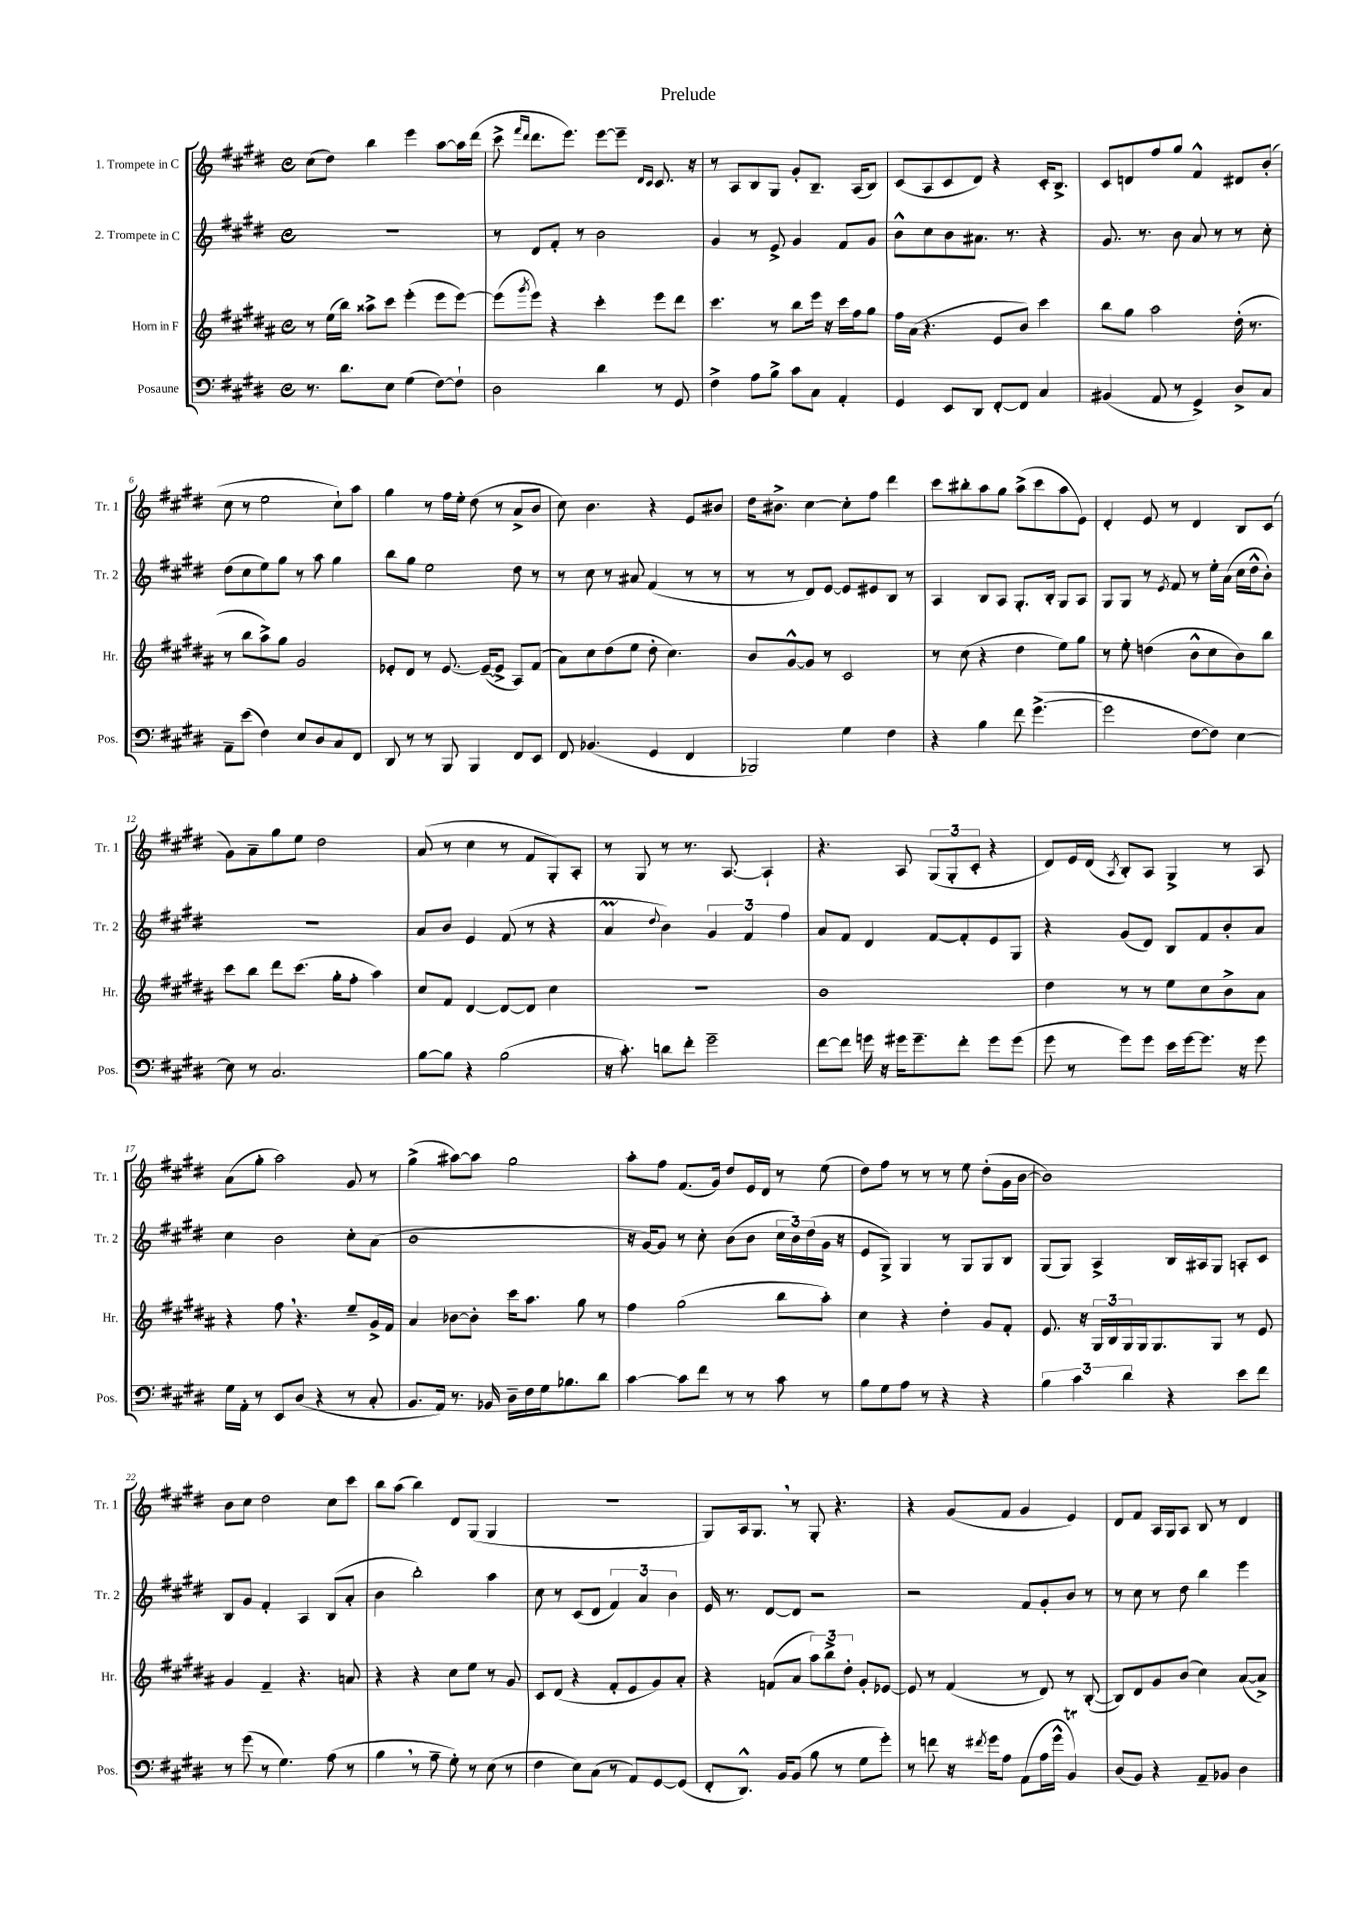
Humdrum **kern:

**kern	**kern	**kern	**kern
*staff4	*staff3	*staff2	*staff1
*clefF4	*clefG2	*clefG2	*clefG2
*k[f#c#g#d#]	*k[f#c#g#d#a#]	*k[f#c#g#d#]	*k[f#c#g#d#]
*M4/4	*M4/4	*M4/4	*M4/4
*met(c)	*met(c)	*met(c)	*met(c)
8.r	8r	1r	(8cc#
.	(16ee	.	8dd#)
8.d#	16bb)	.	.
.	8aa##^	.	4bb
8E	8ccc#	.	.
(4G#	(4eee'	.	4eee
[8F#)	8eee	.	[8aa
8F#`]	[8eee)	.	16aa]
.	.	.	(16ddd#
=	=	=	=
2D#	(8eee]	8r	8ccc#^
.	.	.	16qqfff#
.	8qggg#	.	16qqddd#
.	8eee)	8d#	8.ddd#
.	4r	8f#'	.
.	.	.	8.eee)
.	.	8r	.
4d#	4ccc#'	2b	[8eee
.	.	.	8eee~]
.	.	.	16qqd#
.	.	.	16qqc#
8r	8eee	.	8.c#
8GG#	8ddd#	.	.
.	.	.	16r
=	=	=	=
4F#^	4.ccc#	4g#	8r
.	.	.	8A
8A	.	8r	8B
8B^	8r	8e^	8G#
8c#	8bb	4g#	8g#'
8C#	16eee	.	8.B~
.	16r	.	.
4AA'	16ccc#	8f#	.
.	16ff#	.	(16A
.	8gg#	8g#	8B)
=	=	=	=
4GG#	16ff#	8b^^	(8c#
.	(16a#	.	.
.	4.r	8cc#	8A
8EE	.	8b	8c#
8DD#	.	8.a#	8d#)
[8FF#'	8e	.	4r
.	.	8.r	.
8FF#]	8b)	.	.
4C#	4ccc#	4r	16c#'
.	.	.	8.B^
=	=	=	=
(4BB#	8bb	8.g#	8c#
.	8gg#	.	8d
.	.	8.r	.
8AA	2aa#	.	8ff#
8r	.	8b	8gg#
4GG#^)	.	8a	4f#^^
.	.	8r	.
8D#^	(16dd#'	8r	8d#
.	8.r	.	.
8C#	.	8cc#'	(8b'
=	=	=	=
8AA~	8r	(8dd#	8cc#
(8e	8bb	8cc#	8r
4F#)	8aa#^)	8ee)	2ee
.	8gg#	8gg#	.
8E	2g#	8r	.
8D#	.	8aa	.
8C#	.	4gg#	8cc#`)
8FF#	.	.	8aa
=	=	=	=
8DD#	8e-'	8bb	4gg#
8r	8d#	8gg#	.
8r	8r	2ee	8r
8BBB	[8.e-	.	16ff#
.	.	.	16ee'
4BBB	.	.	(8dd#
.	(16e-~_	.	.
.	8e-^]	.	8r
8FF#	8A#)	8dd#	8a^
8EE	(8f#	8r	8b
=	=	=	=
8FF#	8a#)	8r	8cc#)
(4.BB-	8cc#	8cc#	4.b
.	(8dd#	8r	.
.	8ee	8a#	.
4GG#	8dd#'	(4f#	4r
.	4.cc#)	.	.
4FF#	.	8r	8e
.	.	8r	8b#
=	=	=	=
2BBB-)	8b	8r	16dd#
.	.	.	8.b#^
.	[8g#^^	8r	.
.	8g#]	8d#)	[4cc#
.	8r	[8e	.
4G#	2c#	8e]	8cc#']
.	.	8e#	8ff#
4F#	.	8B	4ddd#
.	.	8r	.
=	=	=	=
4r	8r	4A	8ccc#
.	(8cc#	.	8bb#'
4B	4r	8B	8aa
.	.	8A	8gg#
8f#	4dd#	8.G#'	(8aa^
([4.g#^	.	.	8ccc#
.	.	16B'	.
.	8ee)	8G#	8aa
.	8gg#	8A	8e)
=	=	=	=
2g#]	8r	8G#	4d#'
.	8ee'	8G#	.
.	(4dd	8r	8e
.	.	8qe	.
.	.	8f#	8r
[8F#	8b^^	8r	4d#
8F#])	8cc#	16ee'	.
.	.	(16a	.
[4E	8b)	16cc#	8B
.	.	16dd#^^	.
.	8bb	8b')	(8c#
=	=	=	=
8E]	8ccc#	1r	8g#)
8r	8bb	.	8a~
2.C#	8ddd#	.	8gg#
.	(8.ccc#	.	8ee
.	.	.	2dd#
.	16gg#'	.	.
.	8ff#'	.	.
.	4aa#)	.	.
=	=	=	=
[8B	8cc#	8a	(8a
8B]	8f#	8b	8r
4r	[4d#	4e	4cc#
(2B	8d#_	(8f#	8r
.	8d#]	8r	8f#
.	4cc#	4r	8G#')
.	.	.	8A'
=	=	=	=
16r	1r	4a	8r
8.c#')	.	.	.
.	.	.	8G#
.	.	8qqdd#	.
8d	.	4b)	8r
8f#'	.	.	8.r
2g#~	.	6g#	.
.	.	.	[8.A
.	.	6f#	.
.	.	.	4A`]
.	.	6ff#	.
=	=	=	=
[8f#	1b	8a	4.r
8f#]	.	8f#	.
16g	.	4d#	.
16r	.	.	.
16g#	.	.	8A
8.g#~	.	.	.
.	.	[8f#	(12G#
.	.	.	12G#'
8f#'	.	8f#']	.
.	.	.	12c#'
8g#	.	8e	4r
(8g#	.	8G#	.
=	=	=	=
8g#	4dd#	4r	8d#)
8r	.	.	16e
.	.	.	(16d#
.	.	.	8qA
8g#)	8r	(8g#	8B')
8g#	8r	8d#)	8A
16e	8ee	8B	4G#^
[16g#	.	.	.
8.g#]	8cc#	8f#	.
.	8b^	8b'	8r
16r	.	.	.
8g#	8a#	8a	8A
=	=	=	=
16G#	4r	4cc#	(8a
16AA'	.	.	.
8r	.	.	8gg#'
8EE	8ff#	2b	2aa)
(8D#	4.r	.	.
4r	.	.	.
8r	8ee~	8cc#'	8g#
8C#'	16g#^	(8a	8r
.	16f#	.	.
=	=	=	=
8.BB	4a#	1b	(4gg#^
16AA)	.	.	.
8.r	[8b-	.	[8aa#)
.	8b-']	.	8aa#]
16BB-	.	.	.
16D#~	16ccc#	.	2gg#
16F#	8.aa#	.	.
16G#	.	.	.
8.B-	.	.	.
.	8gg#	.	.
8d#	8r	.	.
=	=	=	=
[4c#	4ff#	16r	8aa'
.	.	[16g#)	.
.	.	8g#]	8ff#
8c#]	(2gg#	8r	(8.f#
8f#	.	8cc#'	.
.	.	.	16g#)
8r	.	(8b	8dd#
8r	.	8b	16e
.	.	.	16d#
8c#	8bb	24cc#	8r
.	.	24b)	.
.	.	(24dd#	.
8r	8aa#')	16g#	(8ee
.	.	16r	.
=	=	=	=
8B	4cc#	8e	8dd#)
8G#	.	8G#^)	8ff#
8A	4r	4G#	8r
8r	.	.	8r
4r	4dd#'	8r	8r
.	.	8G#	8ee
4r	8g#	8G#	(8dd#'
.	8f#'	8B	16g#
.	.	.	[16b
=	=	=	=
6B	8.e	(8G#	1b])
.	.	8G#)	.
6c#	.	.	.
.	16r	.	.
.	24G#	4A^	.
.	24B	.	.
6d#	24G#	.	.
.	16G#	.	.
.	8.G#	.	.
4r	.	16B	.
.	.	16A#	.
.	8G#	8G#	.
8e	8r	8A'	.
8f#	8e	8c#	.
=	=	=	=
8r	4g#	8B	8b
(8g#	.	8g#	8cc#
8r	4f#~	4f#'	2dd#
4.G#)	.	.	.
.	4.r	4A	.
(8A	.	(8B	8cc#
8r	8a	8a'	8ccc#
=	=	=	=
4B	4r	4b	8bb
.	.	.	(8aa
8r	4r	2bb')	4bb)
8A~	.	.	.
8G#')	8cc#	.	8d#
8r	8ee	.	(8G#
(8E	8r	4aa	4G#
8r	8g#	.	.
=	=	=	=
4F#	8c#	8cc#	1r
.	(8d#	8r	.
8E)	4r	(8c#	.
(8C#	.	8d#	.
8r	8f#'	6f#)	.
8AA)	8e	.	.
.	.	6a	.
[8GG#	8g#)	.	.
.	.	6b	.
(8GG#]	8a#'	.	.
=	=	=	=
8FF#'	4r	16e	8G#)
.	.	8.r	.
8.DD#^^)	.	.	16A
.	.	.	8.G#
.	(8f	[8d#	.
16BB	.	.	.
(8BB	8a#	8d#]	8r
8B	12aa#)	2r	8G#'
.	12bb^	.	.
8r	.	.	4.r
.	12dd#'	.	.
8G#	8g#'	.	.
8g#')	[8e-	.	.
=	=	=	=
8r	8e-]	2r	4r
8f	8r	.	.
16r	(4f#	.	(8g#
8qf#	.	.	.
16g#	.	.	.
8A	.	.	8f#
(8AA	8r	8f#	4g#
16A	8d#)	8g#'	.
16g#^^	.	.	.
4BB)	8r	8b	4e)
.	([8B'	8r	.
=	=	=	=
(8D#	8B])	8r	8d#
8BB)	8d#	8cc#	8f#
4r	8g#	8r	16A
.	.	.	16G#
.	(8b	8dd#	8A
8AA~	4cc#)	4bb	8B
8BB-	.	.	8r
4D#	([8a#	4eee	4d#
.	8a#^])	.	.
==	==	==	==
*-	*-	*-	*-
